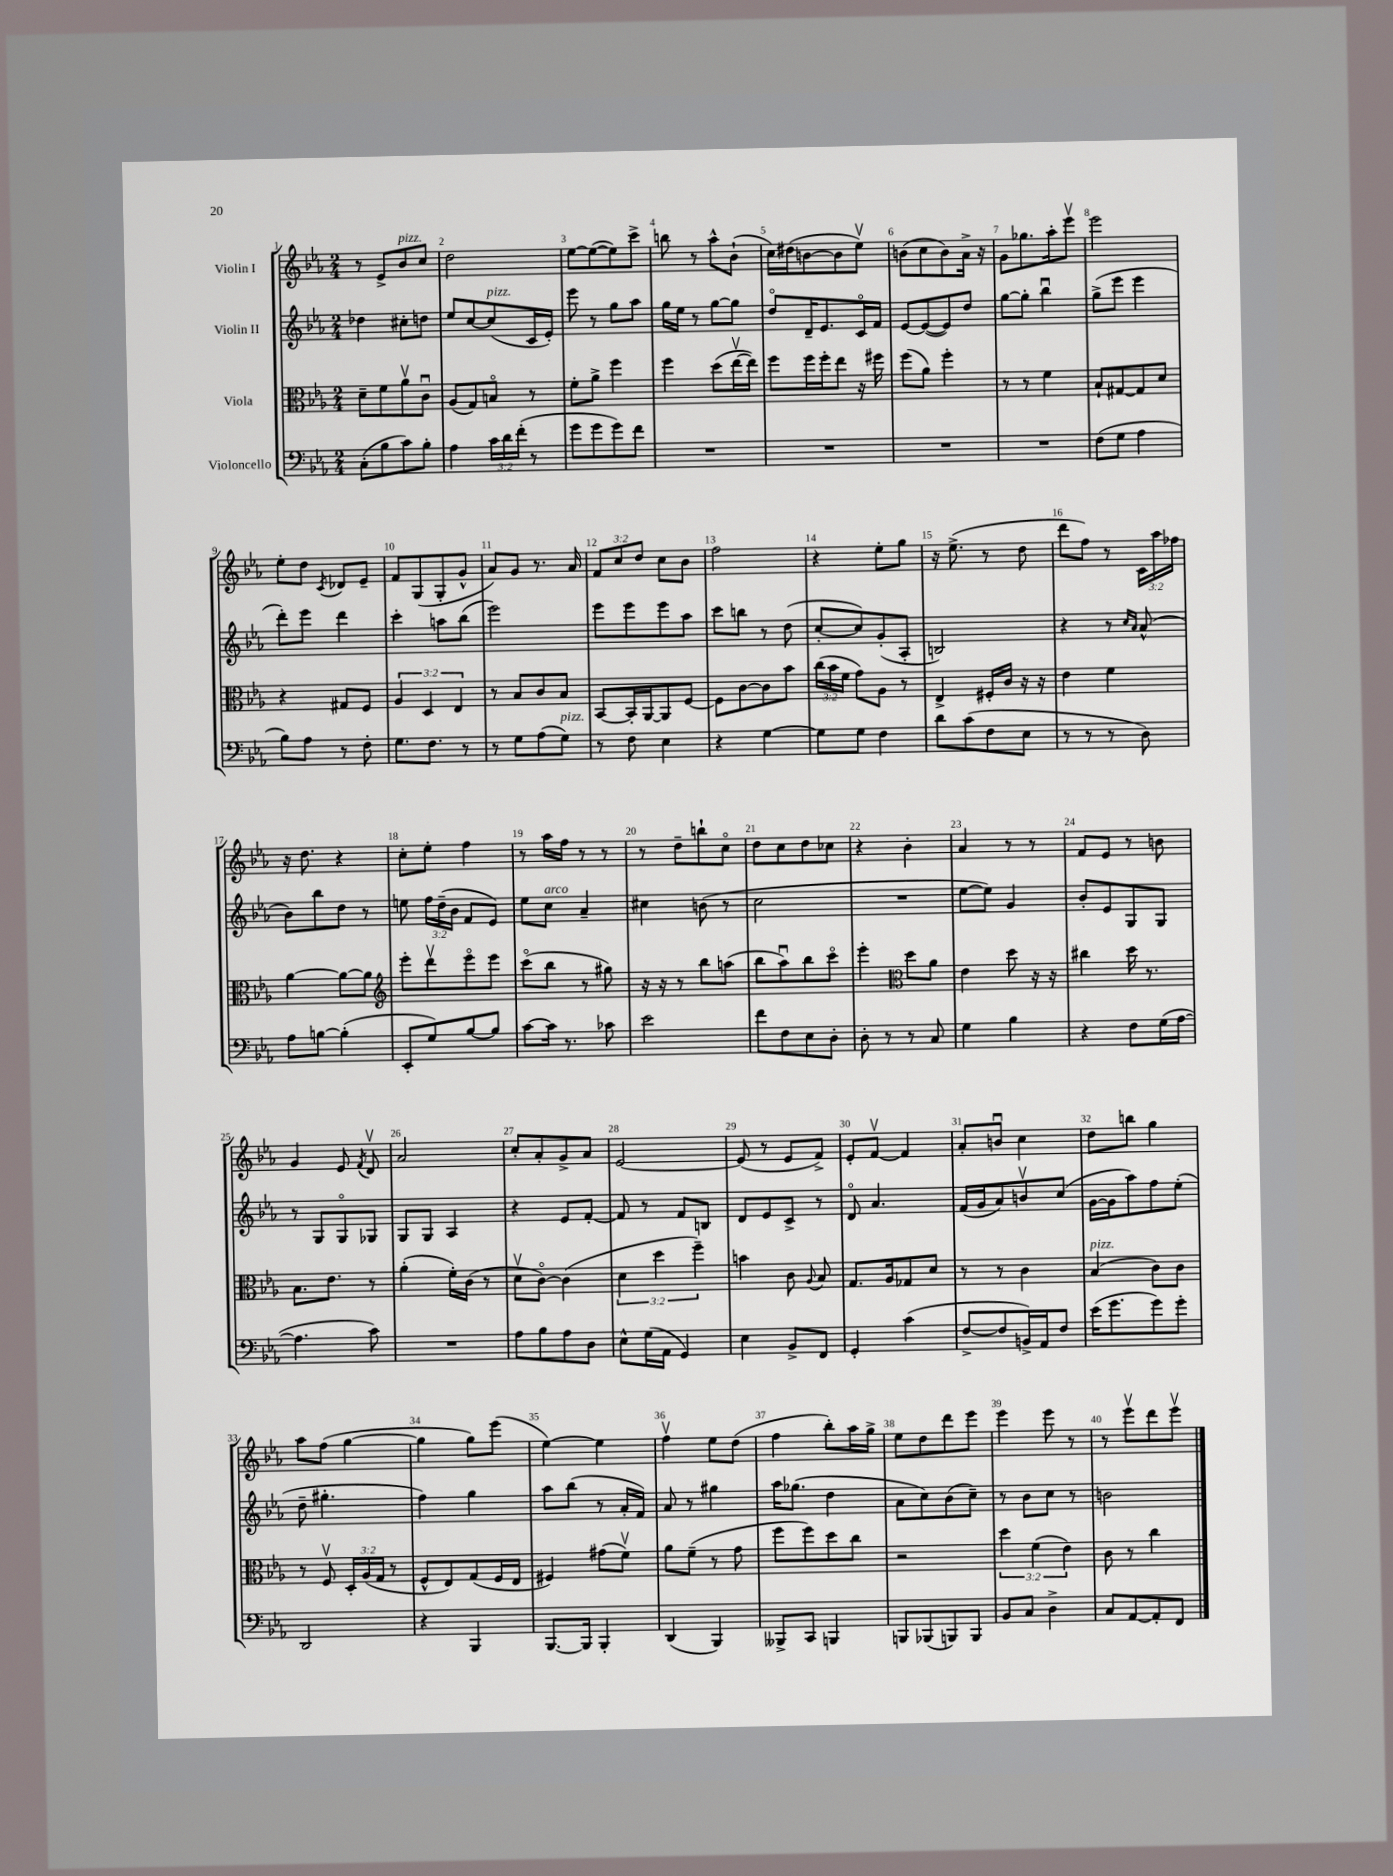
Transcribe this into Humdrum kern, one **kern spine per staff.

**kern	**kern	**kern	**kern
*staff4	*staff3	*staff2	*staff1
*clefF4	*clefC3	*clefG2	*clefG2
*k[b-e-a-]	*k[b-e-a-]	*k[b-e-a-]	*k[b-e-a-]
*M2/4	*M2/4	*M2/4	*M2/4
(8C'\L	8d~\L	4dd-\	8r
8B-\	8f\	.	8e-^/L
8c\)	8a-v\	8cc#'\L	8b-/
8B-'\J	8cu\J	8dd\J	8cc/J
=	=	=	=
4A-\	(8A-/L	8ee-/L	2dd\
.	8G/)	[8cc/	.
24c\LL	8Bo/J	(8cc/]	.
24d\	.	.	.
(24f'\JJ	.	.	.
8r	8r	16c/L	.
.	.	16e-'/JJ)	.
=	=	=	=
8g\L	8f'\L	8eee-\	[8ee-\L
8g\	8a-^\J	8r	(8ee-\_
8g\)	4ff\	8gg\L	8ee-\])
8f\J	.	8aa-\J	8ccc^\J
=	=	=	=
2r	4ff\	16gg\LL	8bb\
.	.	16ee-\JJ	.
.	.	8r	8r
.	(8dd\L	[8gg\L	8aa-^^\L
.	[16ee-v\L	8gg\]J	(8b-`\J
.	16ee-\]JJ)	.	.
=	=	=	=
2r	8ff\L	8ddo/L	16cc\LL)
.	.	.	(16dd#\J
.	16ff\L	16d~/K	[8b\
.	16ff'\J	8.e-/	.
.	8ee-\J	.	8b\]
.	16r	16co/L	8ee-v\J)
.	16ff#\	16f/JJ	.
=	=	=	=
2r	(8ff\L	[8e-/L	(8b\L
.	8a-\J)	(8e-/_	8cc\
.	4ff'\	8e-/])	8b\)
.	.	8dd/J	16a-^\Jk
.	.	.	16r
=	=	=	=
2r	8r	[8gg\L	8g\L
.	8r	8gg'\]J	8.gg-\
.	4f\	4bb-u\	.
.	.	.	16aa-'\k
.	.	.	8eee-v\J
=	=	=	=
(8F\L	8B-`/L	(8gg^\L	2eee-\
8G\J	[8G#/	8eee-\J	.
4A-\	8G#/]	4eee-\	.
.	8d/J	.	.
=	=	=	=
8B-\L)	4r	8ddd'\L)	8ee-'\L
8A-\J	.	8eee-\J	8dd\J
.	.	.	8qc/
8r	8G#/L	4ddd\	8d-/L
8F'\	8F/J	.	8e-~/J
=	=	=	=
8.G\L	6A-/	4ccc'\	8f/L
.	.	.	(8G/
.	6D/	.	.
8.F\J	.	.	.
.	.	8aa\L	8G'/
.	6E-/	.	.
8r	.	(8bb-\J	8g^^/J
=	=	=	=
8r	8r	2eee-\)	8a-/L)
8G\L	8B-/L	.	8g/J
(8A-\	8c/	.	8.r
8G\J)	8B-/J	.	.
.	.	.	16a-/
=	=	=	=
8r	[8BB-/L	8eee-\L	12f/L
.	.	.	12cc/
8F\	16BB-'/]L	8eee-\	.
.	.	.	12dd/J
.	[16AA-/J	.	.
4E-\	8AA-/]	8eee-\	8cc\L
.	[8F/J	8aa-\J	8b-\J
=	=	=	=
4r	8F\]L	8ccc\L	2ff\
.	[8c\	8bb\J	.
[4G\	8c\]	8r	.
.	8b-\J	(8dd\	.
=	=	=	=
8G\]L	(24cc\LL	[8cc'/L	4r
.	24b-\	.	.
.	24f\JJ	.	.
8G\J	8g\L)	8cc/])	.
4F\	8A-\J	(8g'/	8ee-'\L
.	8r	8A-'/J	8gg\J
=	=	=	=
8d\L	4E-^/	2B/)	16r
.	.	.	(8.ee-^\
(8c\	.	.	.
8F\	16F#'/LL	.	8r
.	16c/JJ	.	.
8E-\J	16r	.	8dd\
.	16r	.	.
=	=	=	=
8r	4e-\	4r	8ddd\L
8r	.	.	8ff\J)
8r	4f\	8r	8r
.	.	16qqcc/LL	.
.	.	16qqa-/JJ	.
8D\)	.	(8a-^^/	24c\LL
.	.	.	24aa-\
.	.	.	24ff-\JJ
=	=	=	=
8A-\L	[4a-\	8b-\L)	16r
.	.	.	8.dd\
[8B\J	.	8bb-\	.
(4B'\]	8a-\_L	8dd\J	4r
.	8a-\]J	8r	.
=	=	=	=
*	*clefG2	*	*
8EE-'/L	8eee-'\L	8ee\	8cc'\L
8G/)	8dddv\	24ff\LL	8ee-'\J
.	.	(24dd~\	.
.	.	24b-\JJ	.
[8B-/	8eee-o\	8f/L	4ff\
8B-/]J	8eee-\J	8e-/J)	.
=	=	=	=
[8c\L	(8ccco\L	8ee-\L	8r
16c\]Jk	8bb-\J	8cc\J	16aa-\LL
8.r	.	.	16ff\JJ
.	8r	4a-~/	8r
8c-\	8gg#\)	.	8r
=	=	=	=
2e-\	16r	4cc#\	8r
.	16r	.	.
.	8r	.	8dd~\L
.	8bb-\L	(8b\	8bb`\
.	(8aa\J	8r	8cco\J
=	=	=	=
8f\L	8bb-\L	2cc\	8dd\L
8F\	8aa-u\)	.	8cc\
8E-\	8bb-\	.	8dd\
8D'\J	8ccco\J	.	8cc-\J
=	=	=	=
8D'\	4eee-'\	2r	4r
8r	.	.	.
*	*clefC3	*	*
8r	8dd\L	.	4b-'\
8C/	8a-\J	.	.
=	=	=	=
4G\	4e-\	[8ee-\L	4a-/
.	.	8ee-\]J)	.
4B-\	8dd\	4g/	8r
.	16r	.	8r
.	16r	.	.
=	=	=	=
4r	4cc#\	8b-'/L	8f/L
.	.	8e-/	8e-/J
8F\L	16dd\	8G/	8r
.	8.r	.	.
(16G\L	.	8G/J	8b\
[16A-\JJ	.	.	.
=	=	=	=
4.A-\]	8.B-\L	8r	4g/
.	.	8G/L	.
.	8.e-\J	.	.
.	.	8Go/	8e-/
.	.	.	8qf/
8c\)	8r	8G-/J	8dv/
=	=	=	=
2r	(4a-'\	8G/L	2a-/
.	.	8G/J	.
.	16f'\LL)	4A-/	.
.	(16c\JJ	.	.
.	8r	.	.
=	=	=	=
8A-\L	8dv\L	4r	8cc'/L
8B-\	[8co\J)	.	8a-'/
8A-\	(4c\]	8e-/L	8g^/
8D\J	.	[8f'/J	8a-/J
=	=	=	=
8E-^^\L	6d\	8f/]	[2e-/
(16G\L	.	8r	.
.	6dd\	.	.
16AA-\JJ	.	.	.
4GG/)	.	8f/L	.
.	6ff~\)	.	.
.	.	8B/J	.
=	=	=	=
4E-\	4b\	8d/L	(8e-/]
.	.	8e-/	8r
8BB-^/L	8c\	8c^/J	8e-/L
.	8qqA-/	.	.
8FF/J	8B-/	8r	8f^/J)
=	=	=	=
4GG'/	8.G/L	8do/	8e-'/L
.	.	4.a-/	[8fv/J
.	16A-/k	.	.
(4c\	8G-/	.	4f/]
.	8d/J	.	.
=	=	=	=
[8F^/L	8r	(16f/LL	8a-'/L
.	.	16g/J	.
8F/]	8r	8a-/)	8bu/J
16BB^/L)	4c\	8bv/	4cc\
16AA-/J	.	.	.
8F/J	.	(8cc/J	.
=	=	=	=
(16e-\LK	(4B-/	[16g\LL	8dd\L
8.g\	.	16g\]J	.
.	.	8aa-\)	8bb\J
8g\)	8c\L)	8ff\	4gg\
8g'\J	8c\J	(8ee-'\J	.
=	=	=	=
2DD/	8r	8dd~\	8aa-\L
.	8Fv/	4.gg#'\	(8ff\J
.	24D'/LL	.	[4gg\
.	(24A-/	.	.
.	24G/JJ	.	.
.	8r	.	.
=	=	=	=
4r	8F^^/L	4ff\)	4gg\]
.	8E-/)	.	.
4BBB-/	(8G/	4gg\	8gg\L)
.	16F/L	.	(8eee-\J
.	16E-/JJ	.	.
=	=	=	=
[8.BBB-/L	4F#/)	8aa-\L	[4ee-\)
.	.	(8bb-\J	.
16BBB-/]Jk	.	.	.
4BBB-'/	(8g#\L	8r	4ee-\]
.	8fv\J)	16a-'/LL	.
.	.	16f/JJ)	.
=	=	=	=
(4DD/	8a-\L	8a-/	4ffv\
.	(8f~\J	8r	.
4BBB-/)	8r	4gg#\	8ee-\L
.	8g\	.	(8dd\J
=	=	=	=
8BBB--^/L	8ff\L	16aa-\LK	4ff\
.	.	(8.gg-\J	.
8CC/J	8ff\)	.	.
4BBB/	8dd\	4dd\	8bb-'\L)
.	8cc\J	.	16aa-\L
.	.	.	16gg^\JJ
=	=	=	=
8BBB/L	2r	8a-\L	8ee-\L
(8BBB-/	.	8cc\)	8dd\
8BBB/)	.	(8b-\	8ddd\
8BBB/J	.	8cc~\J)	8eee-\J
=	=	=	=
8BB-/L	6dd\	8r	4eee-\
8C/J	.	8b-\L	.
.	(6f\	.	.
4D^\	.	8cc\J	8eee-\
.	6e-\)	.	.
.	.	8r	8r
=	=	=	=
8C/L	8c\	2b\	8r
[8AA-/	8r	.	8eee-v\L
8AA-'/]	4cc\	.	8ddd\
8FF/J	.	.	8eee-v\J
==	==	==	==
*-	*-	*-	*-
